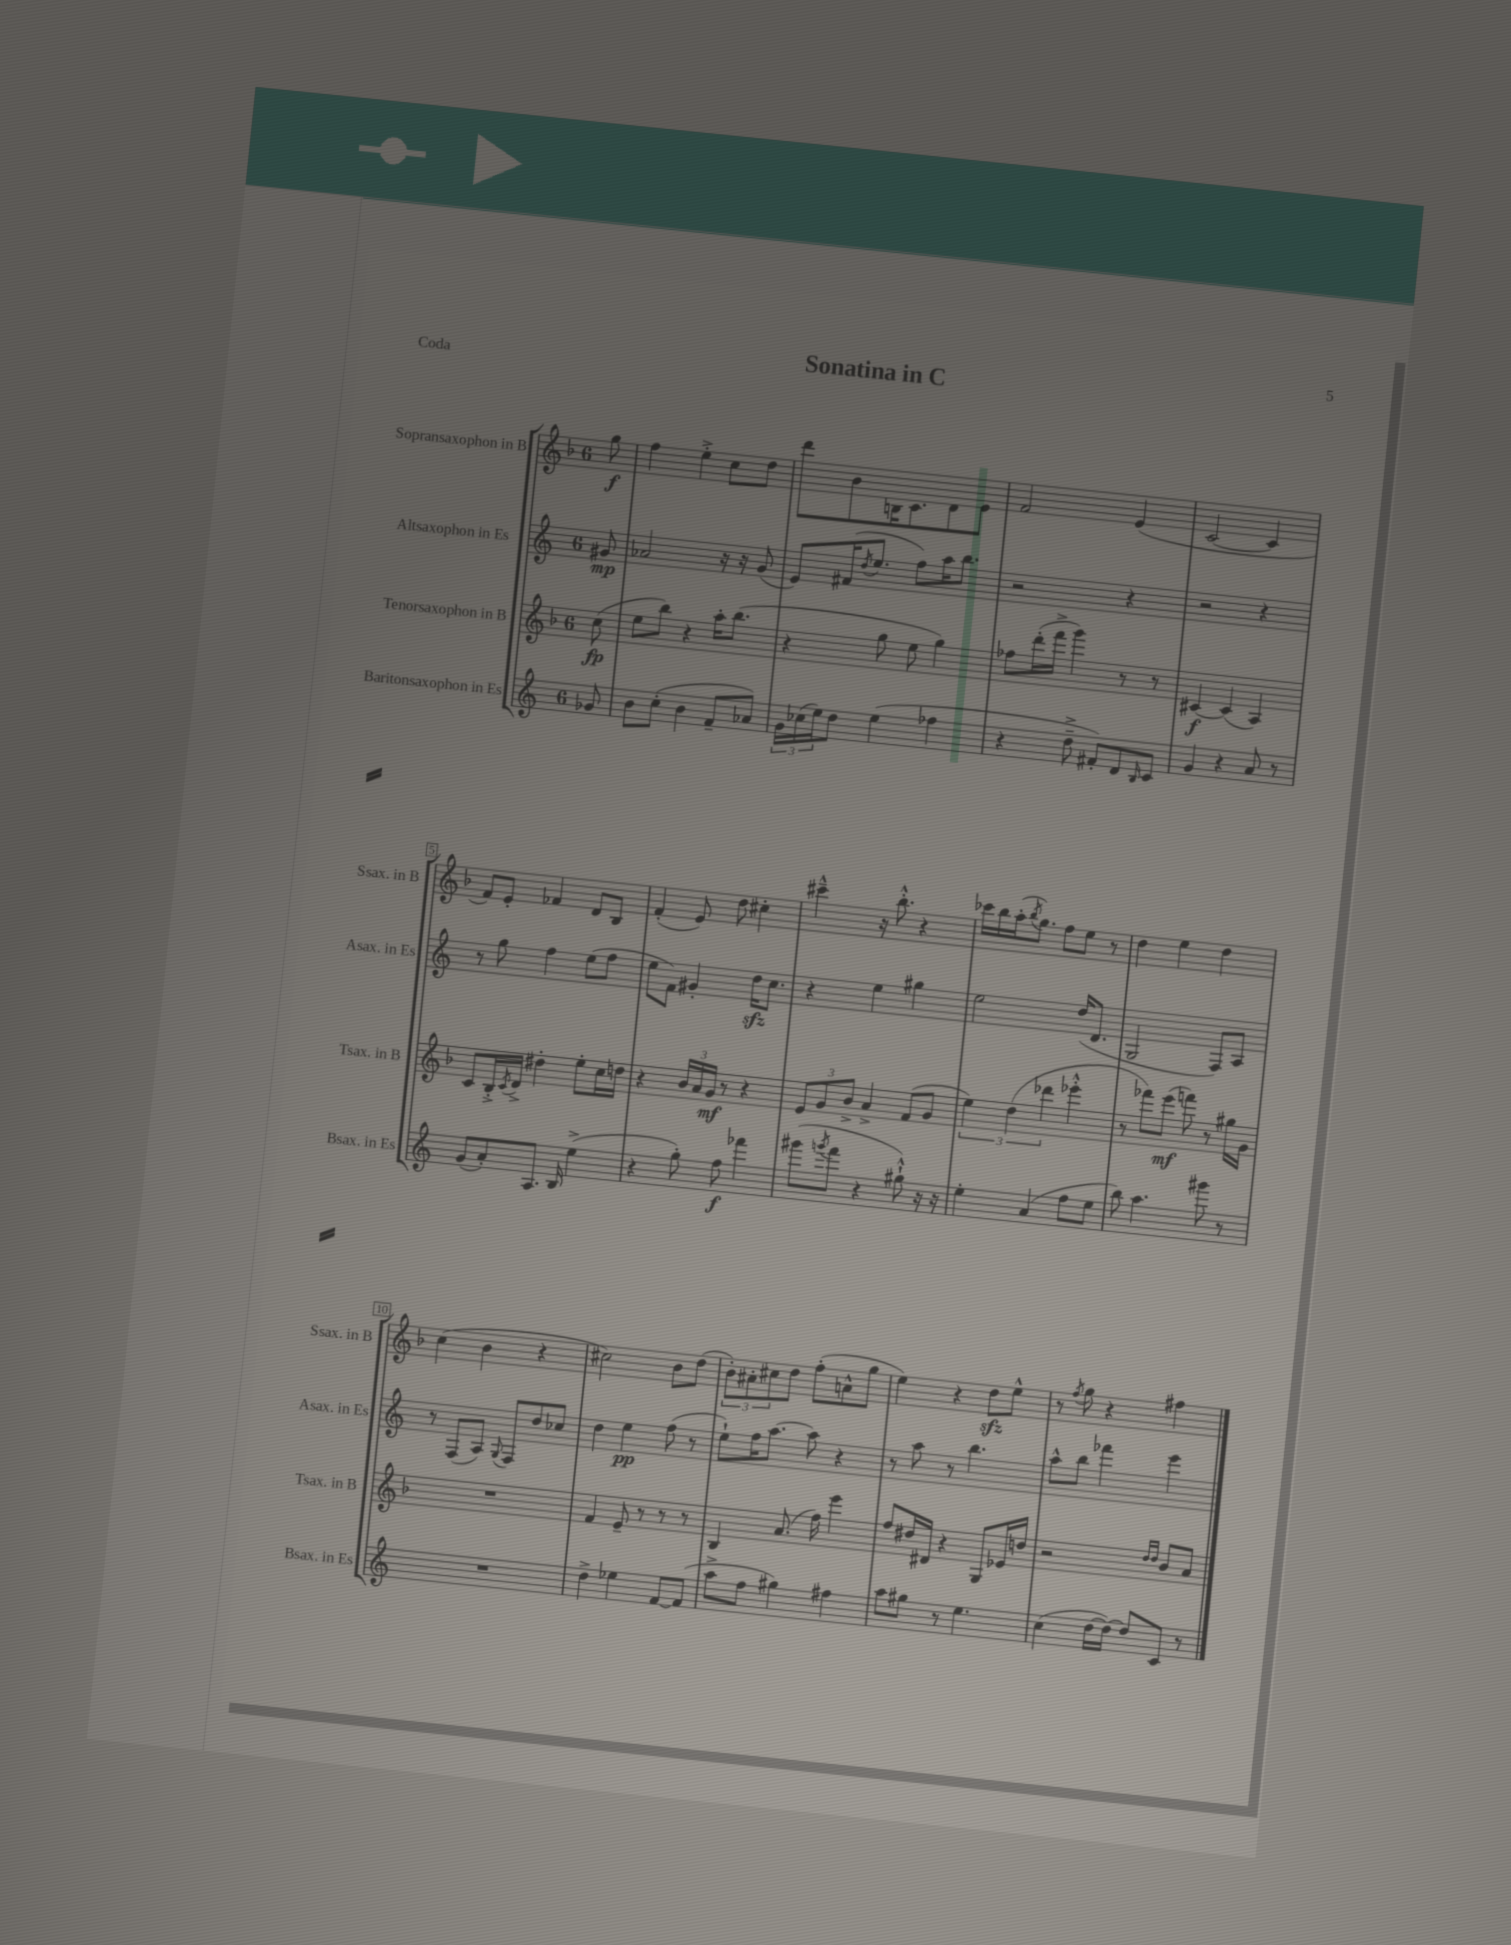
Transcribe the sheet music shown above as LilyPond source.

\header { title = "Sonatina in C" piece = "Coda" }
<<
\new StaffGroup <<
\new Staff = "s0" \with { instrumentName = "Sopransaxophon in B" shortInstrumentName = "Ssax. in B" } {
    \clef treble \key f \major \once \override Staff.TimeSignature.style = #'single-digit \time 6/8 \partial 8
    g''8\f |
    f''4 e''4-.-> c''8 d''8 |
    d'''8 bes'8 b16 c'8. d'8 e'8 |
    f'2 e'4( |
    c'2~ c'4 |
    f'8) e'8-. fes'4 d'8 bes8 |
    f'4-.( e'8) d''8 cis''4-. |
    cis'''4---^ r16 bes''8.-.-^ r4 |
    ces'''16 bes''16 a''16-.( \acciaccatura { bes''8 } g''8.) f''8 e''8 r8 |
    d''4 e''4 d''4 |
    c''4( bes'4 r4 |
    cis''2) bes'8 d''8( |
    \tuplet 3/2 { bes'8-.) ais'8-. cis''8 } d''8 f''8-.( a'8-^ g''8 |
    e''4) r4 d''8\sfz e''8-^ |
    r8 \acciaccatura { f''8 } g''8 r4 fis''4 \bar "|." |
}
\new Staff = "s1" \with { instrumentName = "Altsaxophon in Es" shortInstrumentName = "Asax. in Es" } {
    \clef treble \key c \major \once \override Staff.TimeSignature.style = #'single-digit \time 6/8 \partial 8
    gis'8\mp |
    aes'2 r16 r16 g'8( |
    e'8) fis'16( \acciaccatura { d''8 } e''8. f''8) a''16 b''8. |
    r2 r4 |
    r2 r4 |
    r8 g''8 f''4 e''8( f''8 |
    e''8 f'8) gis'4-. d''16\sfz c''8. |
    r4 e''4 gis''4 |
    e''2 d''16( d'8. |
    g2 f8) a8 |
    r8 f8( a8) \appoggiatura { g8 } f8 d''8 ces''8 |
    d''4 e''4\pp f''8( r8 |
    e''8-!) f''16 a''8.~ a''8 r4 |
    r8 a''8 r8 b''4. |
    a''8-^ b''8 fes'''4 e'''4 \bar "|." |
}
\new Staff = "s2" \with { instrumentName = "Tenorsaxophon in B" shortInstrumentName = "Tsax. in B" } {
    \clef treble \key f \major \once \override Staff.TimeSignature.style = #'single-digit \time 6/8 \partial 8
    c''8\fp( |
    e''8 bes''8) r4 a''16-. bes''8.( |
    r4 g''8 e''8 g''4) |
    fes''8 d'''16-.( f'''16-> g'''4) r8 r8 |
    cis'4~\f cis'4( a4) |
    c'8 bes16-.-> \acciaccatura { c'8 } d'16-> dis''4-. e''8-. c''16 d''16 |
    r4 \tuplet 3/2 { bes'16 a'16 g'16\mf } r8 r4 |
    \tuplet 3/2 { e'8 g'8 bes'8-> } a'4-> f'8( g'8 |
    \tuplet 3/2 { e''4) d''4( des'''4 } ees'''4-.-^ |
    r8 fes'''8) e'''8\mf( f'''8) r8 gis''16 g'16 |
    R2. |
    f'4 e'8-- r8 r8 r8 |
    bes4 a'8.( f''16) e'''4 |
    f''8 dis''16 dis'16 r4 g8 ees'16 d''16 |
    r2 \grace { d''16 d''16 } bes'8 a'8 \bar "|." |
}
\new Staff = "s3" \with { instrumentName = "Baritonsaxophon in Es" shortInstrumentName = "Bsax. in Es" } {
    \clef treble \key c \major \once \override Staff.TimeSignature.style = #'single-digit \time 6/8 \partial 8
    ges'8 |
    b'8 c''8-.( b'4 f'8-- aes'8) |
    \tuplet 3/2 { g'16 ces''16( e''16) } d''8 e''4( fes''4 |
    r4 d''8---> fis'8-.) d'8 \grace { b16 } c'8 |
    g'4 r4 a'8 r8 |
    g'8( a'8-.) a8. b16 e''4->( |
    r4 g''8-.) f''8\f fes'''4 |
    gis'''8( \acciaccatura { g'''8 } f'''8 r4 gis''8-!-^) r16 r16 |
    e''4-. a'4( f''8 e''8 |
    b''8) a''4. gis'''8 r8 |
    R2. |
    d''4-> ees''4 f'8~ f'8( |
    a''8-> f''8 gis''4) fis''4 |
    a''8 gis''8 r8 e''4. |
    c''4( d''16~ d''16~) d''8 c'8 r8 \bar "|." |
}
>>
>>
\layout { \context { \Score \override BarNumber.stencil = #(make-stencil-boxer 0.1 0.3 ly:text-interface::print) } }
